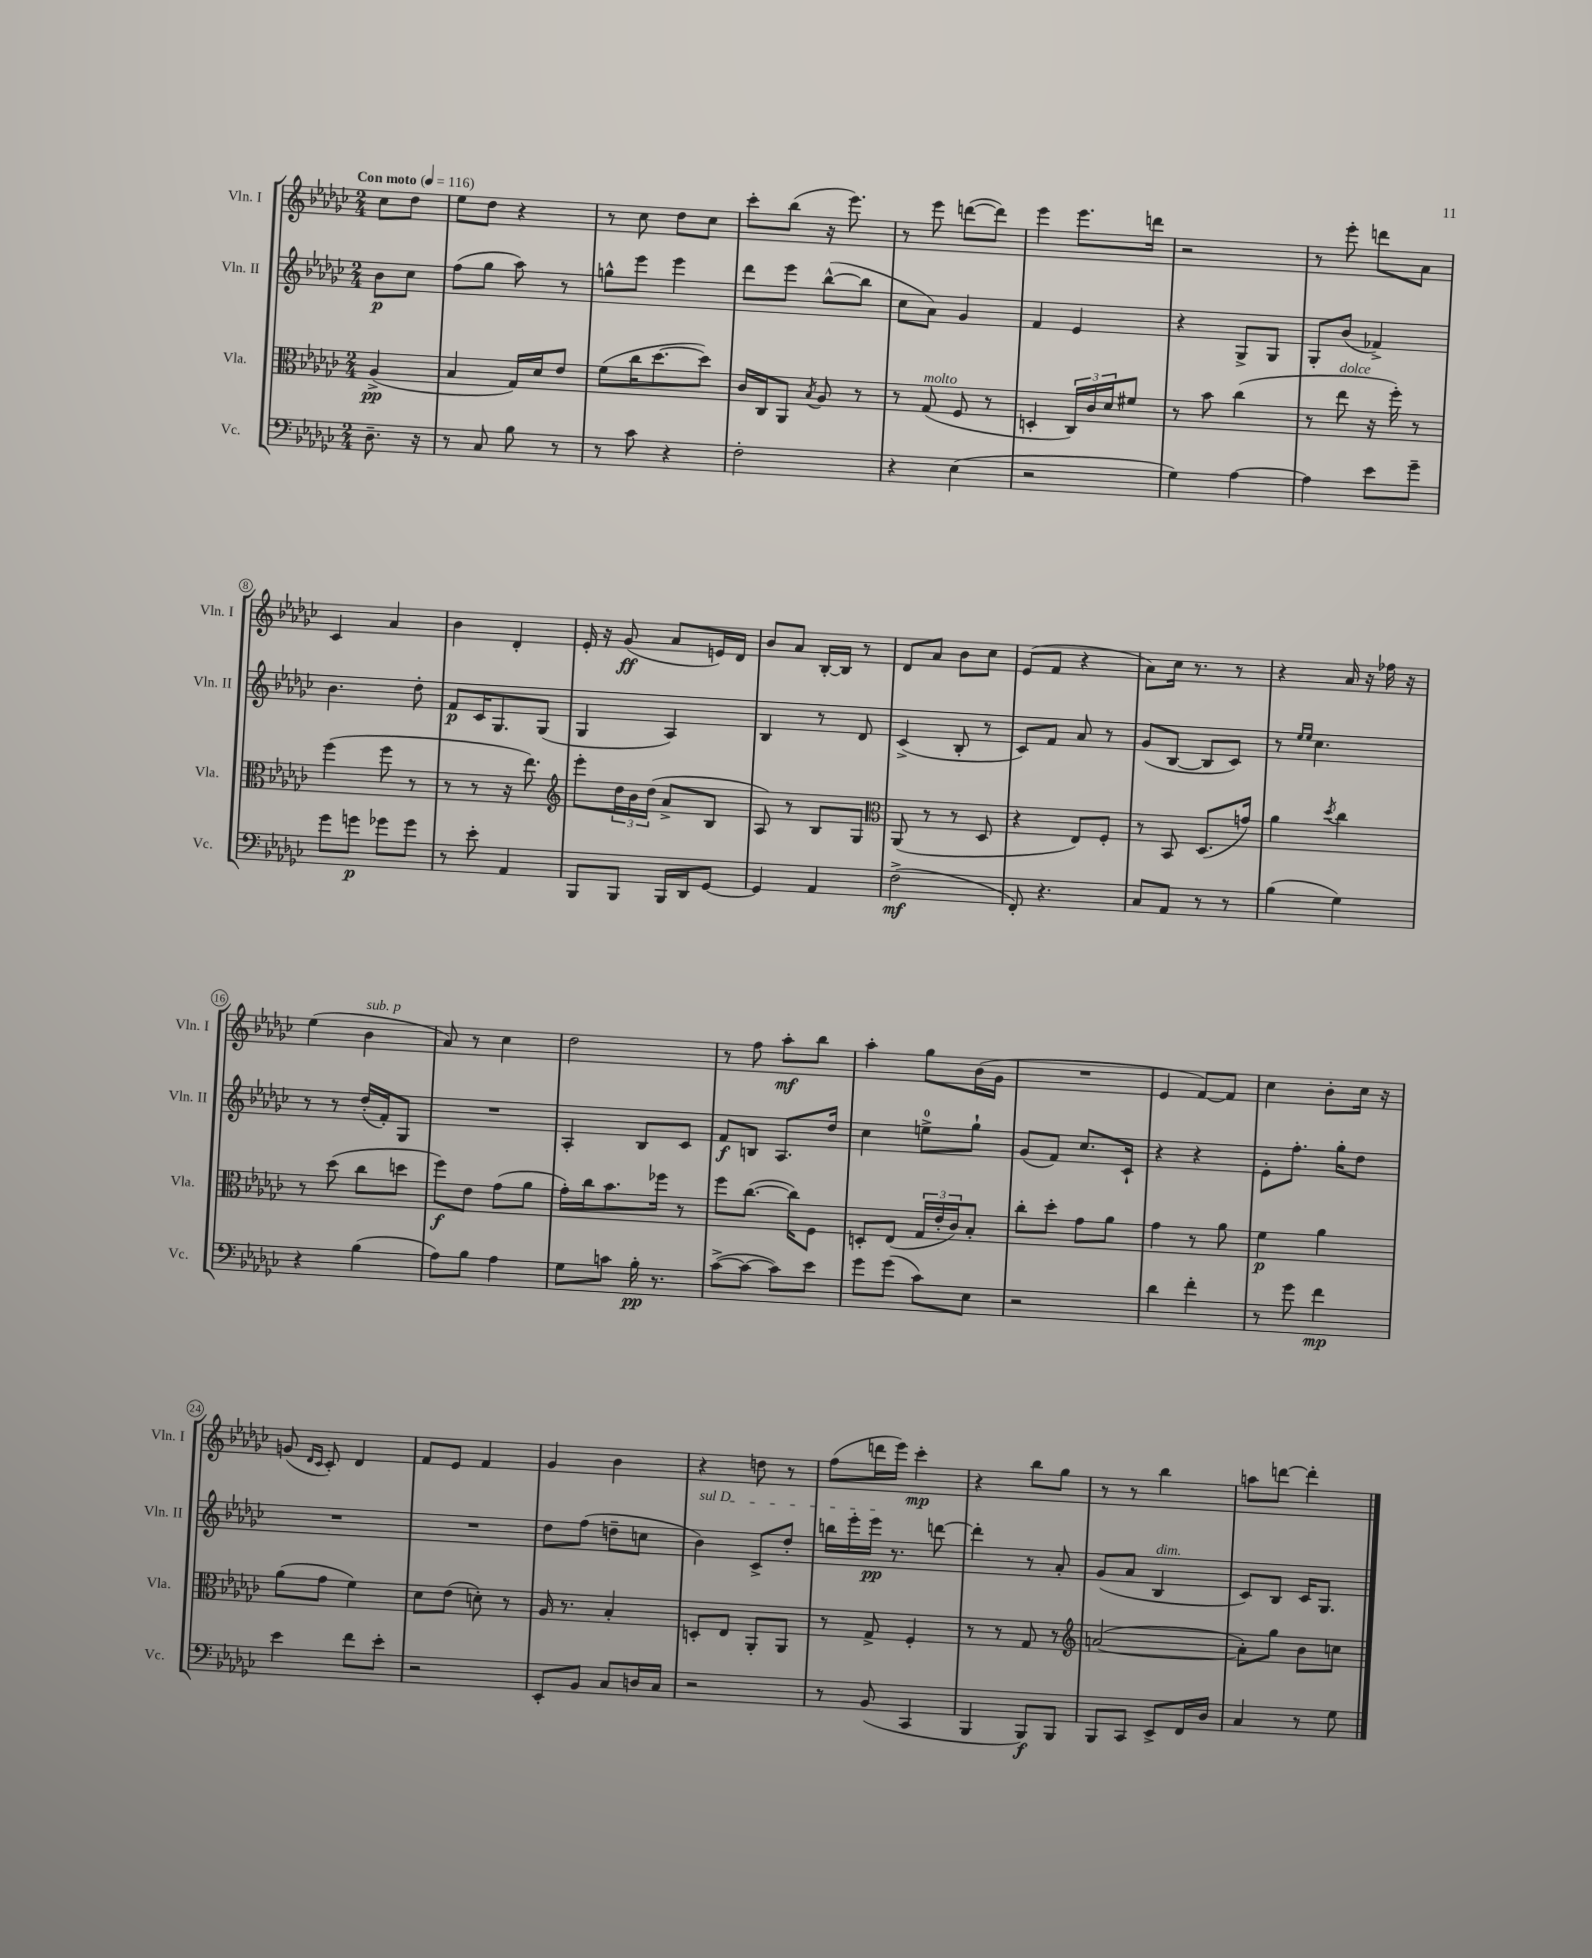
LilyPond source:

<<
\new StaffGroup <<
\new Staff = "s0" \with { instrumentName = "Vln. I" shortInstrumentName = "Vln. I" } {
    \clef treble \key ges \major \numericTimeSignature \time 2/4 \partial 4 \tempo "Con moto" 4 = 116
    ces''8 des''8 |
    ees''8 des''8 r4 |
    r8 ces''8 des''8 ces''8 |
    ces'''8-. bes''8( r16 ees'''8.) |
    r8 ees'''8 d'''8~( d'''8) |
    ees'''4 ees'''8. d'''16 |
    r2 |
    r8 ees'''8-. d'''8 aes'8 |
    ces'4 aes'4 |
    bes'4 des'4-. |
    ees'16-. r16 ges'8\ff( aes'8 e'16) des'16 |
    bes'8 aes'8 bes16~-. bes16 r8 |
    des'8 aes'8 bes'8 ces''8 |
    ees'8( f'8 r4 |
    aes'8) ces''16 r8. r8 |
    r4 aes'16 r16 fes''16 r16 |
    ees''4( bes'4^\markup { \italic "sub. p" } |
    aes'8) r8 ces''4 |
    des''2 |
    r8 f''8 aes''8-.\mf bes''8 |
    aes''4-. ges''8 bes'16( ges'16 |
    R2 |
    ees'4 f'8~) f'8 |
    ces''4 bes'8-. ces''16 r16 |
    g'8( \grace { des'16 ces'16 } ces'8-.) des'4 |
    f'8 ees'8 f'4 |
    ges'4 bes'4 |
    r4 d''8 r8 |
    f''8( d'''16 ees'''16) ces'''4-.\mp |
    r4 bes''8 ges''8 |
    r8 r8 bes''4 |
    a''8 d'''8~ d'''4-. \bar "|." |
}
\new Staff = "s1" \with { instrumentName = "Vln. II" shortInstrumentName = "Vln. II" } {
    \clef treble \key ges \major \numericTimeSignature \time 2/4 \partial 4
    bes'8\p ces''8 |
    f''8( ges''8 aes''8) r8 |
    g''8-^ ees'''8 ees'''4 |
    des'''8 ees'''8 bes''8~-^( bes''8 |
    ces''8 aes'8) ges'4 |
    f'4 ees'4 |
    r4 ges8-> ges8 |
    ges8-. bes'8( fes'4->) |
    bes'4. des''8-. |
    f'8\p ces'16 ges8. ges8( |
    ges4 aes4) |
    bes4 r8 des'8 |
    ces'4->( bes8-. r8 |
    ces'8) f'8 aes'8 r8 |
    ges'8( bes8~ bes8 ces'8) |
    r8 \grace { ees''16 ees''16 } ces''4. |
    r8 r8 des''16-.( f'16-.) ges8 |
    R2 |
    aes4-. bes8 ces'8 |
    f'8\f b8 aes8. des''16 |
    ces''4 e''8-0-> ges''8-! |
    ges'8( f'8) ces''8. ces'16-! |
    r4 r4 |
    ees'8-. f''8.-. ges''16-. des''8 |
    R2 |
    R2 |
    des''8 f''8( d''8-- c''8 |
    \once \override TextSpanner.bound-details.left.text = \markup { \italic "sul D" } bes'4\startTextSpan) ces'8-> des''8-. |
    b''16 ees'''16-. ees'''16\pp\stopTextSpan r8. d'''8~ |
    d'''4-. r8 aes'8-. |
    ges'8( aes'8 bes4^\markup { \italic "dim." } |
    ces'8) bes8 ces'16 ges8. \bar "|." |
}
\new Staff = "s2" \with { instrumentName = "Vla." shortInstrumentName = "Vla." } {
    \clef alto \key ges \major \numericTimeSignature \time 2/4 \partial 4
    aes4->\pp( |
    bes4 ges16) des'16 ees'8 |
    f'8( ces''16 des''8.~ des''8) |
    ces'16 ces16 aes,8 \acciaccatura { bes8 } aes8 r8 |
    r8 ges8^\markup { \italic "molto" }( f8 r8 |
    d4-. \tuplet 3/2 { ces16) ces'16 des'16 } fis'8 |
    r8 bes'8 ces''4( |
    r8 ees''8^\markup { \italic "dolce" } r16 f''16-.) r8 |
    f''4( f''8 r8 |
    r8 r8 r16 ees''8.) |
    \clef treble ees'''8-. \tuplet 3/2 { des''16 bes'16 des''16( } aes'8-> bes8 |
    aes8) r8 bes8 ges8 |
    \clef alto aes,8( r8 r8 des8 |
    r4 ees8) f8-. |
    r8 bes,8 des8.( g'16) |
    aes'4 \acciaccatura { des''8 } ces''4 |
    r8 des''8( ces''8 d''8 |
    f''8\f) ees'8 ges'8( aes'8 |
    ges'16-.) ces''16 bes'8. fes''16 r8 |
    f''8 ces''8.~( ces''16) f8 |
    d8-. ees8( \tuplet 3/2 { ges16 ees'16-. ces'16) } bes8-. |
    ces''8-. des''8-. ges'8 aes'8 |
    ges'4 r8 aes'8 |
    f'4\p aes'4 |
    aes'8( ges'8 f'4) |
    des'8 ees'8( d'8-.) r8 |
    aes16 r8. bes4-. |
    d8-. ees8 aes,8-. aes,8 |
    r8 ges8-> f4-. |
    r8 r8 ges8 r8 |
    \clef treble a'2~( |
    a'8-.) ges''8 bes'8 c''8 \bar "|." |
}
\new Staff = "s3" \with { instrumentName = "Vc." shortInstrumentName = "Vc." } {
    \clef bass \key ges \major \numericTimeSignature \time 2/4 \partial 4
    des8.-- r16 |
    r8 ces8 bes8 r8 |
    r8 ces'8 r4 |
    f2-. |
    r4 ees4( |
    r2 |
    ges4) aes4~ |
    aes4 ees'8 ges'8-- |
    ges'8 g'8\p ges'8 ges'8 |
    r8 ees'8-. aes,4 |
    bes,,8 bes,,8 bes,,16 des,16 ges,8~ |
    ges,4 aes,4 |
    f2->\mf( |
    f,8-.) r4. |
    ces8 aes,8 r8 r8 |
    bes4( ges4) |
    r4 bes4( |
    aes8) bes8 aes4 |
    ges8 c'8 bes16-.\pp r8. |
    ces'8~->( ces'8~ ces'8) ees'8 |
    ges'8 ges'8( ces'8) ees8 |
    r2 |
    des'4 f'4-. |
    r8 ges'8 f'4\mp |
    ees'4 f'8 ees'8-. |
    r2 |
    ees,8-. bes,8 ces8 d16 ces16 |
    r2 |
    r8 bes,8( ces,4 |
    bes,,4 bes,,8\f) bes,,8 |
    bes,,8 ces,8 ees,8-> f,16 des16 |
    ces4 r8 ges8 \bar "|." |
}
>>
>>
\layout { \context { \Score \override BarNumber.stencil = #(make-stencil-circler 0.1 0.3 ly:text-interface::print) } }
